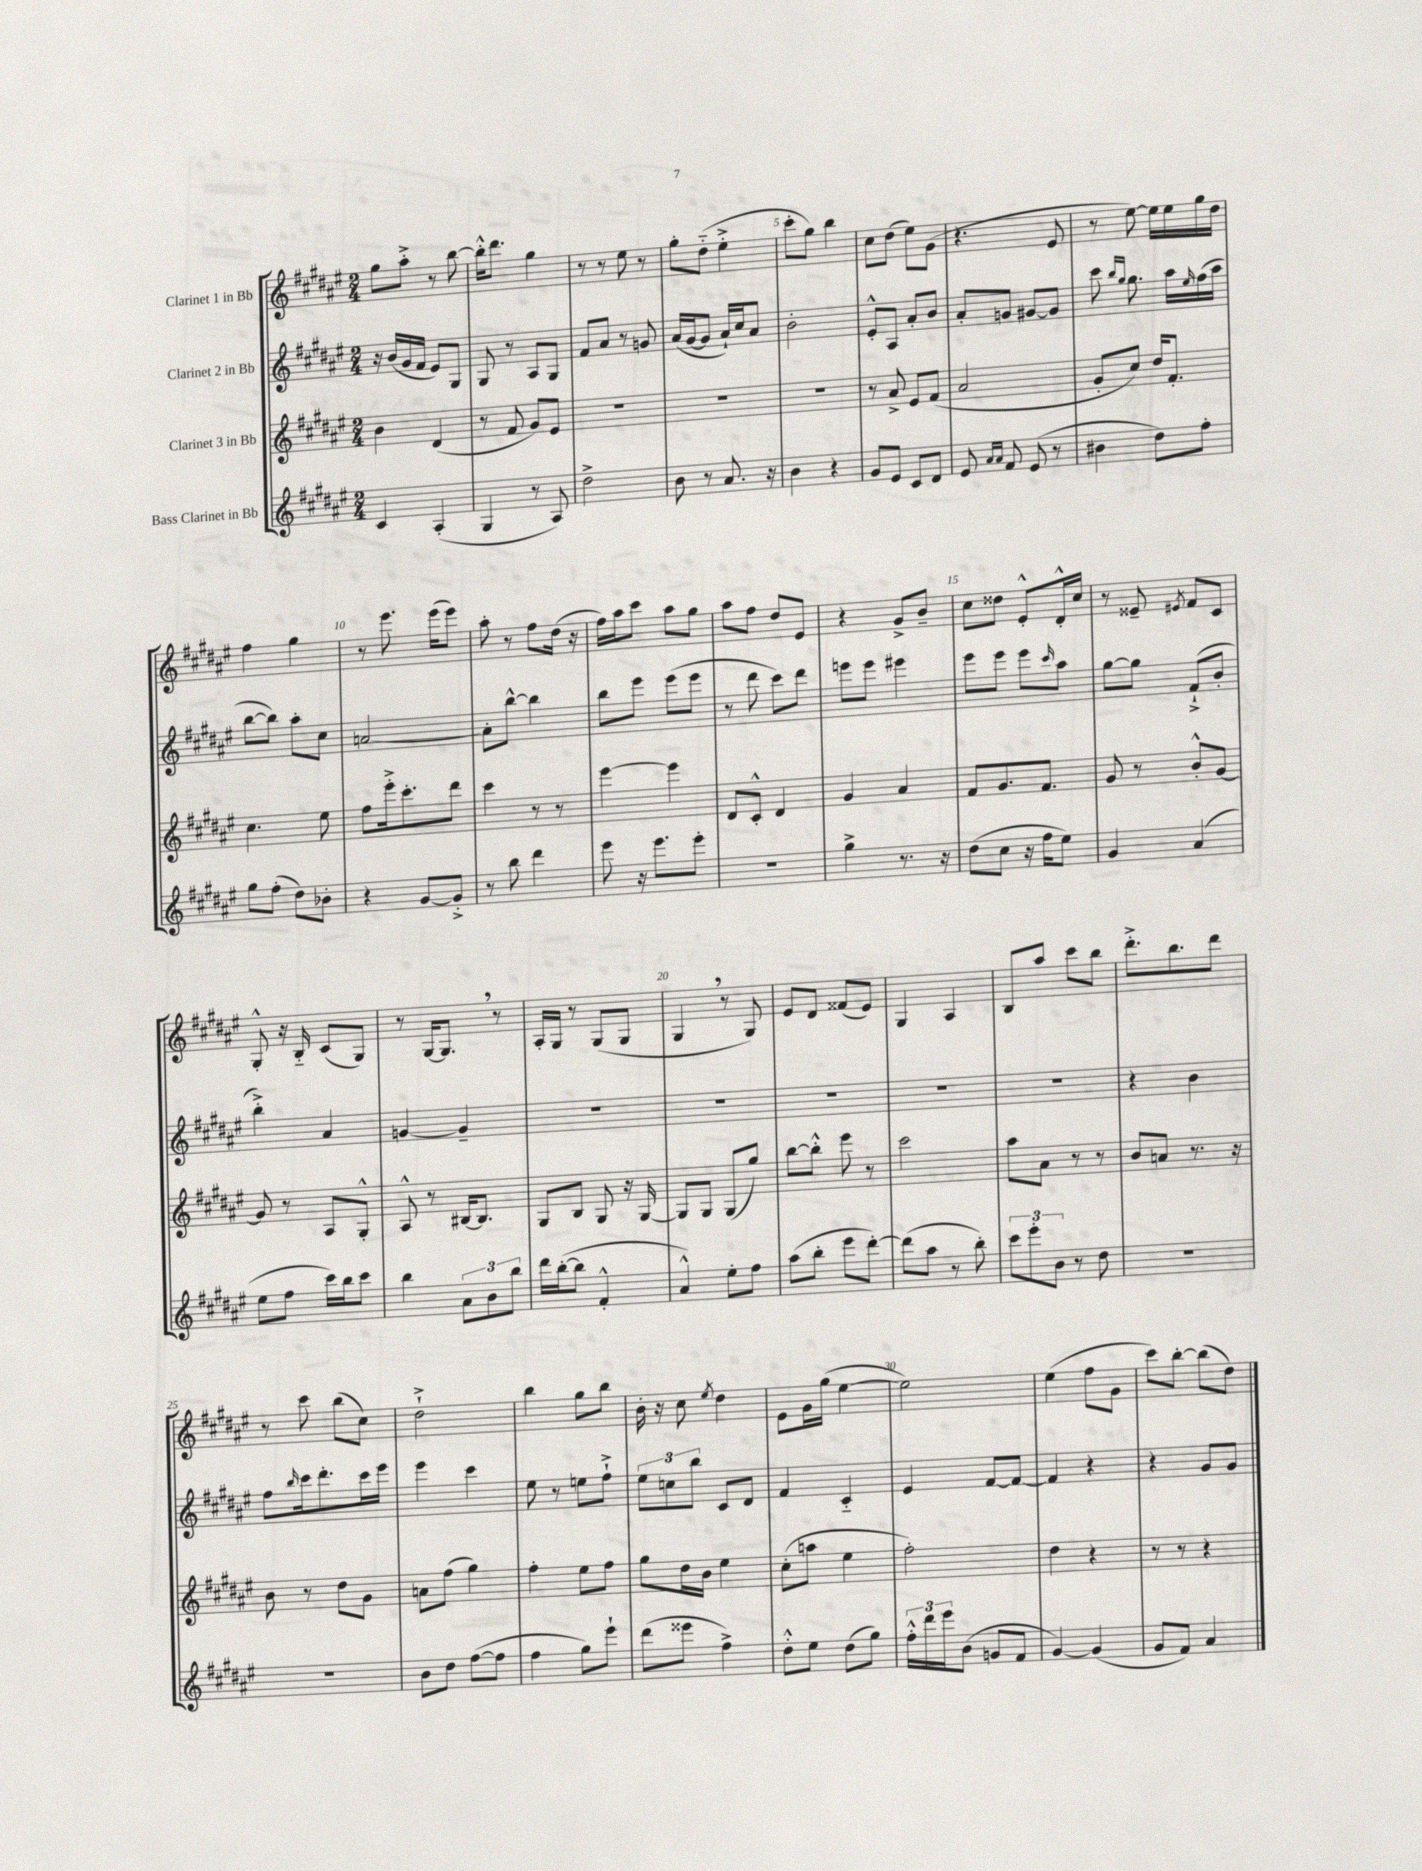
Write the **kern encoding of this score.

**kern	**kern	**kern	**kern
*part4	*part3	*part2	*part1
*staff4	*staff3	*staff2	*staff1
*I"Bass Clarinet in Bb	*I"Clarinet 3 in Bb	*I"Clarinet 2 in Bb	*I"Clarinet 1 in Bb
*clefG2	*clefG2	*clefG2	*clefG2
*k[f#c#g#d#a#e#]	*k[f#c#g#d#a#e#]	*k[f#c#g#d#a#e#]	*k[f#c#g#d#a#e#]
*M2/4	*M2/4	*M2/4	*M2/4
=1	=1	=1	=1
4c#/	4b\	16r	8gg#\L
.	.	(16b/LL	.
.	.	16g#/	8aa#'^\J
.	.	16f#/JJ	.
(4A#'/	(4d#/	8e#/L)	8r
.	.	8G#/J	[8bb\
=2	=2	=2	=2
4G#/	8r	8G#/	16bb'^^\KL]
.	.	.	8.ddd#\J
.	8f#/	8r	.
8r	8g#/L)	8A#/L	4gg#\
8A#/)	8e#/J	8G#/J	.
=3	=3	=3	=3
2dd#^\	2r	8f#/L	8r
.	.	8a#/J	8r
.	.	8r	8ee#\
.	.	8gn/	8r
=4	=4	=4	=4
8b\	2r	(16a#/LL	8gg#'\L
.	.	[16g#/J	.
8r	.	8g#/J]	(8dd#\J
8.a#/	.	16a#`/LL)	4ee#'^\
.	.	16cc#/J	.
.	.	8a#/J	.
16r	.	.	.
=5	=5	=5	=5
4b\	2r	2b'\	8ccc#'\L
.	.	.	8gg#\J)
4r	.	.	4bb\
=6	=6	=6	=6
8g#/L	8r	8e#'^^/L	8cc#\L
8e#/J	8a#^/	8A#/J	(8dd#\J
8c#/L	8e#/L	8a#'/L	8ee#\L)
8d#/J	(8f#/J	8b/J	(8g#\J
=7	=7	=7	=7
8e#/	2a#/	8a#'/L	4.r
16qqa#/LL	.	.	.
16qqa#/JJ	.	.	.
8f#/	.	8gn/J	.
(8e#/	.	[8g#X/L	.
8r	.	8g#/J]	8e#/
=8	=8	=8	=8
4b#X\	8g#'/L	8ccc#\	8r
.	.	16qqbb/LL	.
.	.	16qqgg#/JJ	.
.	8cc#/J)	8.gg#\	[8ee#\)
8dd#\L)	16dd#/KL	.	16ee#\LL]
.	8.f#'/J	16aa#\LL	16ee#\
.	.	16qqee#/	.
8ff#'\J	.	(16ff#\	16gg#\
.	.	16aa#\JJ	16dd#\JJ
!!LO:LB:g=z
=9	=9	=9	=9
8gg#\L	4.cc#\	[8bb\L	4ff#\
(8ff#'\J	.	8bb\J])	.
8dd#\L)	.	8aa#'\L	4gg#\
8b-X'\J	8ee#\	8cc#\J	.
=10	=10	=10	=10
4r	8ff#\L	[2an/	8r
.	16eee#'^\k	.	8.eee#\
.	8.ccc#'\	.	.
[8g#/L	.	.	.
.	.	.	(16eee#\KL
8g#'^/J]	8ddd#\J	.	8eee#\J)
=11	=11	=11	=11
8r	4ccc#\	8a'\L]	8aa#'\
8bb\	.	[8bb^^\J	8r
4ddd#\	8r	4bb\]	8ff#\L
.	8r	.	(16dd#\Jk
.	.	.	16r
=12	=12	=12	=12
8eee#\	[4eee#\	8bb\L	16ff#\LL)
.	.	.	16aa#\J
16r	.	8eee#\J	8ccc#\J
8.eee#\L	.	.	.
.	4eee#\]	(8eee#\L	8aa#\L
8eee#'\J	.	8eee#\J	8gg#\J
=13	=13	=13	=13
2r	8d#/L	8r	8aa#\L
.	8c#'^^/J	8ddd#\	8ff#\J
.	4d#/	8ccc#\L)	8dd#/L
.	.	8ddd#\J	8e#/J
=14	=14	=14	=14
4gg#^\	4g#/	8eeen\L	4r
.	.	8eee\J	.
8.r	4a#/	4eee#X\	8g#^/L
.	.	.	8b~/J
16r	.	.	.
=15	=15	=15	=15
(8dd#\L	8f#/L	8eee#\L	8cc#\L
8cc#\J	8.g#/	8eee#\J	8dd##X\J
16r	.	8eee#\L	8e#'^^/L
16ff#\KL	8.f#/J	.	.
.	.	16qqccc#/	.
8ee#\J)	.	8aa#\J	16d#'^^/L
.	.	.	16cc#/JJ
=16	=16	=16	=16
4g#/	8g#/	[8gg#\L	8r
.	8r	8gg#\J]	8e##X~/
.	.	.	8qe#X/
(4a#/	8b'^^/L	(8f#`^/L	8f#/L
.	[8g#/J	8b'/J	8c#/J
!!LO:LB:g=z
=17	=17	=17	=17
8ee#\L	8g#/]	4bb'^\)	8G#'^^/
8ff#\J	8r	.	16r
.	.	.	16B/
16ccc#\LL)	8A#/L	4a#/	(8c#/L
16bb\J	.	.	.
8ccc#\J	8G#'^^/J	.	8G#/J)
=18	=18	=18	=18
4bb\	8A#^^/	[4gn/	8r
.	8r	.	[16G#/KL
.	.	.	8.G#,/J]
12a#\L	[16B#X/KL	4g~/]	.
.	8.B#/J]	.	.
12b\	.	.	.
.	.	.	8r
12bb\J	.	.	.
=19	=19	=19	=19
16ddd#\LL	8G#/L	2r	16A#'/LL
([16bb'\J	.	.	16G#/JJ
8bb\J]	8B/J	.	8r
4f#'^^/	8G#/	.	(8G#/L
.	16r	.	8G#/J
.	[16G#/	.	.
=20	=20	=20	=20
4a#^^/)	8G#/L]	2r	4G#,/
.	8G#/J	.	.
8ee#'\L	(8G#/L	.	8r
8ff#\J	8gg#/J)	.	8G#/)
=21	=21	=21	=21
(8aa#\L	[8bb\L	2r	8e#/L
8bb'\J	8bb'^^\J]	.	8d#/J
8eee#\L	8eee#\	.	(8f##X/L
[8ddd#'\J)	8r	.	8e#/J)
=22	=22	=22	=22
(8ddd#\L]	2ccc#\	2r	4G#/
8aa#\J	.	.	.
8r	.	.	4A#/
8bb'\)	.	.	.
=23	=23	=23	=23
12ccc#\L	8aa#\L	2r	8B/L
12eee#'\	.	.	.
.	8a#\J	.	8aa#/J
12b\J	.	.	.
8r	8r	.	8ccc#\L
8dd#\	8r	.	8bb\J
=24	=24	=24	=24
2r	8b/L	4r	8.ddd#'^\L
.	8an/J	.	.
.	.	.	8.bb\
.	8.r	4b\	.
.	.	.	8ddd#\J
.	16r	.	.
!!LO:LB:g=z
=25	=25	=25	=25
2r	8b\	8ff#\L	8r
.	.	16qqbb/	.
.	8r	16ccc#\k	8ccc#\
.	.	8.ddd#'\	.
.	8dd#\L	.	(8bb\L
.	8g#\J	16ccc#\L	8cc#\J)
.	.	16eee#\JJ	.
=26	=26	=26	=26
8b\L	8an\L	4eee#\	2dd#`^\
8dd#\J	(8ff#\J	.	.
([8ff#\L	4gg#\)	4ccc#\	.
8ff#\J]	.	.	.
=27	=27	=27	=27
4ff#\	4ff#'\	8ee#\	4bb\
.	.	8r	.
8gg#\L)	8ee#\L	8een\L	8gg#\L
8eee#`\J	8ff#\J	8ff#`^\J	8bb\J
=28	=28	=28	=28
(8ddd#\L	8gg#\L	12ee#\L	16b'\
.	.	.	16r
.	.	12ccn\	.
8eee##X\J	16dd#\L	.	8cc#\
.	.	12bb\J	.
.	16b\JJ	.	.
.	.	.	8qee#/
4ff#^\)	4ee#\	8c#/L	4dd#\
.	.	8d#/J	.
=29	=29	=29	=29
8dd#'^^\L	(8cc#'\L	4f#/	8e#\L
8ee#\J	8aan\J	.	16g#\L
.	.	.	(16gg#\JJ
(8dd#\L	4ee#\	4c#/	[4ee#\
8gg#\J)	.	.	.
=30	=30	=30	=30
24ff#'^^\LL	2ff#'\)	4e#/	2ee#\])
24ddd#\	.	.	.
24eee#\J	.	.	.
(8b\J	.	.	.
8gn/L	.	[8f#/L	.
8f#/J	.	8f#/J_	.
=31	=31	=31	=31
[4g#/)	4dd#\	4f#/]	(4ee#\
(4g#/]	4r	4r	8ff#\L
.	.	.	8g#\J
=32	=32	=32	=32
8g#/L	8r	4r	8ccc#\L)
8f#/J)	8r	.	[8bb'\J
4a#/	4r	8g#/L	(8bb\L]
.	.	8g#/J	8dd#\J)
==	==	==	==
*-	*-	*-	*-
